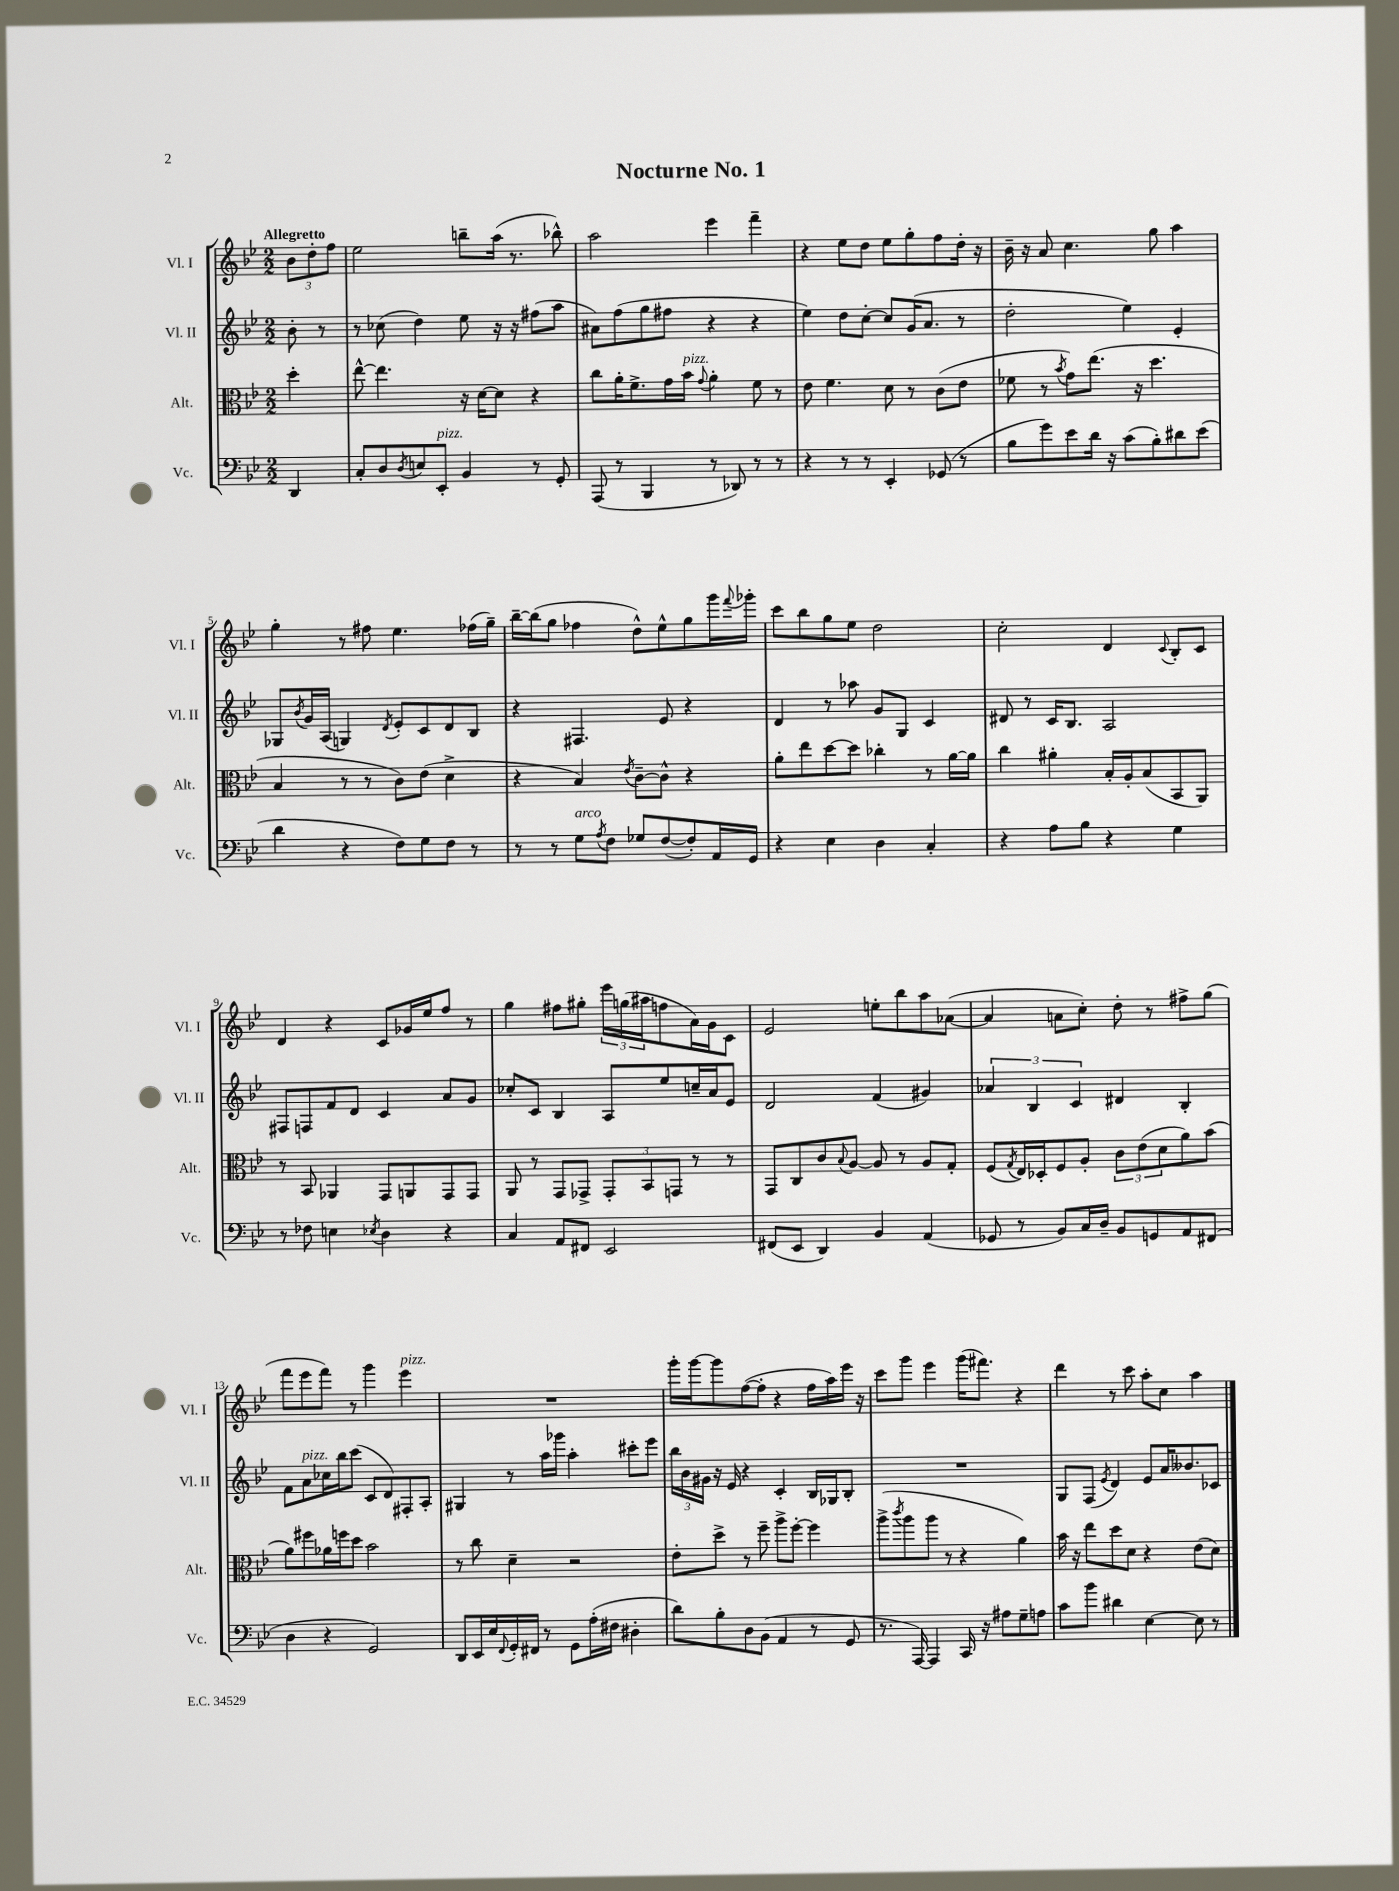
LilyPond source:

\header { title = "Nocturne No. 1" }
<<
\new StaffGroup <<
\new Staff = "s0" \with { instrumentName = "Vl. I" shortInstrumentName = "Vl. I" } {
    \clef treble \key bes \major \numericTimeSignature \time 2/2 \partial 4 \tempo "Allegretto"
    \tuplet 3/2 { bes'8 d''8-. f''8 } |
    ees''2 b''8-- a''16( r8. bes''8-^) |
    a''2 ees'''4 f'''4-- |
    r4 ees''8 d''8 ees''8 g''8-. f''8 d''16-. r16 |
    bes'16-- r16 a'8 c''4. g''8 a''4 |
    g''4-. r8 fis''8 ees''4. fes''16( g''16--) |
    bes''16~-- bes''16( g''8 fes''4 d''8-^) ees''8-^ g''8 g'''16 \appoggiatura { f'''8 } ges'''16-. |
    c'''8 bes''8 g''8 ees''8 d''2 |
    c''2-. d'4 \appoggiatura { c'8 } bes8-. c'8 |
    d'4 r4 c'8 ges'16 ees''16 f''8 r8 |
    g''4 fis''8 gis''8-. \tuplet 3/2 { ees'''16 g''16( ais''16 } f''8 a'16) g'16 c'8 |
    ees'2 e''8-. bes''8 a''8 aes'8~( |
    aes'4 a'8 c''8-.) d''8-. r8 fis''8-> g''8( |
    f'''8 ees'''8 f'''8) r8 g'''4 ees'''4^\markup { \italic "pizz." } |
    R1 |
    g'''16-. g'''16~ g'''8 f''8~( f''8-. r4 f''16 a''16) ees'''16 r16 |
    c'''8 g'''8 ees'''4 g'''16( fis'''8.) r4 |
    d'''4 r8 c'''8 a''8-. c''8 a''4 \bar "|." |
}
\new Staff = "s1" \with { instrumentName = "Vl. II" shortInstrumentName = "Vl. II" } {
    \clef treble \key bes \major \numericTimeSignature \time 2/2 \partial 4
    bes'8-. r8 |
    r8 ces''8( d''4) ees''8 r16 r16 fis''8( a''8 |
    ais'8) f''8( g''8 fis''8 r4 r4 |
    ees''4) d''8 c''8~-. c''8 g'16( a'8. r8 |
    d''2-. ees''4) ees'4-. |
    ges8 \acciaccatura { bes'8 } g'16 a16( g4) \acciaccatura { d'8 } ees'8-. c'8 d'8 bes8 |
    r4 fis4. ees'8 r4 |
    d'4 r8 aes''8 g'8 g8 c'4 |
    dis'8 r8 c'16 bes8. a2 |
    fis8 f8 f'8 d'8 c'4 a'8 g'8 |
    ces''8-. c'8 bes4 a8 ees''8 c''16-- a'16 ees'8 |
    d'2 f'4( gis'4) |
    \tuplet 3/2 { aes'4 bes4 c'4 } dis'4 bes4-. |
    f'8 a'8^\markup { \italic "pizz." } ces''16 bes''16 c'''8( c'8 d'8) fis8-. a8-. |
    gis4 r8 a''16 ges'''16 a''4-. cis'''8-. ees'''8 |
    \tuplet 3/2 { bes''16 bes'16 gis'16 } r16 ees'16 r4 c'4-. bes16 ges16 bes8-. |
    R1 |
    g8 f8( \acciaccatura { ees'8 } d'4) ees'8 a'16 beses'8. ces'8 \bar "|." |
}
\new Staff = "s2" \with { instrumentName = "Alt." shortInstrumentName = "Alt." } {
    \clef alto \key bes \major \numericTimeSignature \time 2/2 \partial 4
    d''4-. |
    ees''8~-^ ees''4. r16 d'16~ d'8 r4 |
    c''8 a'16-. f'8.-> g'16 bes'16^\markup { \italic "pizz." } \appoggiatura { g'8 } a'4-. f'8 r8 |
    ees'8 f'4. d'8 r8 c'8( ees'8 |
    fes'8 r8 \acciaccatura { bes'8 } g'8) ees''8.( r16 d''4. |
    bes4 r8 r8 c'8) ees'8( d'4-> |
    r4 bes4) \acciaccatura { ees'8 } c'8~-- c'8-^ r4 |
    a'8-. ees''8 d''8~ d''8 ces''4-. r8 a'16~ a'16 |
    c''4 ais'4-. bes16-. a16-. bes8( bes,8 a,8) |
    r8 bes,8 aes,4 g,8 a,8 g,8 g,8 |
    a,8 r8 g,8 ges,8-> \tuplet 3/2 { ges,8-. bes,8 g,8 } r8 r8 |
    g,8 c8 c'8 \appoggiatura { bes8 } a8~ a8 r8 a8 g8-. |
    f8( \acciaccatura { g8 } ees16) des16-. f8 a8-. \tuplet 3/2 { c'8 ees'8( d'8 } a'8) bes'8( |
    a'8) fis''8 aes'16 f''16 d''8 bes'2 |
    r8 c''8 d'4-- r2 |
    ees'8-. d''8-> r8 f''8-- a''8-> f''8~-. f''4 |
    a''8->( \acciaccatura { c'''8 } a''8 a''8 r8 r4 a'4) |
    bes'16 r16 ees''8 d''8 d'8 r4 ees'8( d'8) \bar "|." |
}
\new Staff = "s3" \with { instrumentName = "Vc." shortInstrumentName = "Vc." } {
    \clef bass \key bes \major \numericTimeSignature \time 2/2 \partial 4
    d,4 |
    c8-. d8 \acciaccatura { d8 } e8 ees,8-.^\markup { \italic "pizz." } bes,4 r8 g,8-. |
    a,,8( r8 bes,,4 r8 des,8) r8 r8 |
    r4 r8 r8 ees,4-. ges,8( r8 |
    bes8 g'8) ees'8 d'16 r16 c'8( bes8-.) dis'8 ees'8( |
    d'4 r4 f8) g8 f8 r8 |
    r8 r8 g8^\markup { \italic "arco" } \acciaccatura { a8 } f8 ges8 f8~( f8-.) a,16 g,16 |
    r4 ees4 d4 c4-. |
    r4 a8 bes8 r4 g4 |
    r8 fes8 e4 \acciaccatura { ees8 } d4 r4 |
    c4 a,8 fis,8 ees,2 |
    fis,8( ees,8 d,4) bes,4 a,4( |
    ges,8 r8 bes,8) c16 d16-- bes,8 g,8 a,8 fis,8( |
    d4 r4 g,2) |
    d,8 ees,16 ees16 \appoggiatura { f,8 } g,16-. fis,16 r8 g,8 a16-.( fis16 dis4-. |
    d'8) bes8-. d8 bes,8( a,4 r8 g,8 |
    r8. a,,16~) a,,4 c,16 r16 ais8 g8-- a8 |
    c'8 bes'8 dis'4 ees4~ ees8 r8 \bar "|." |
}
>>
>>
